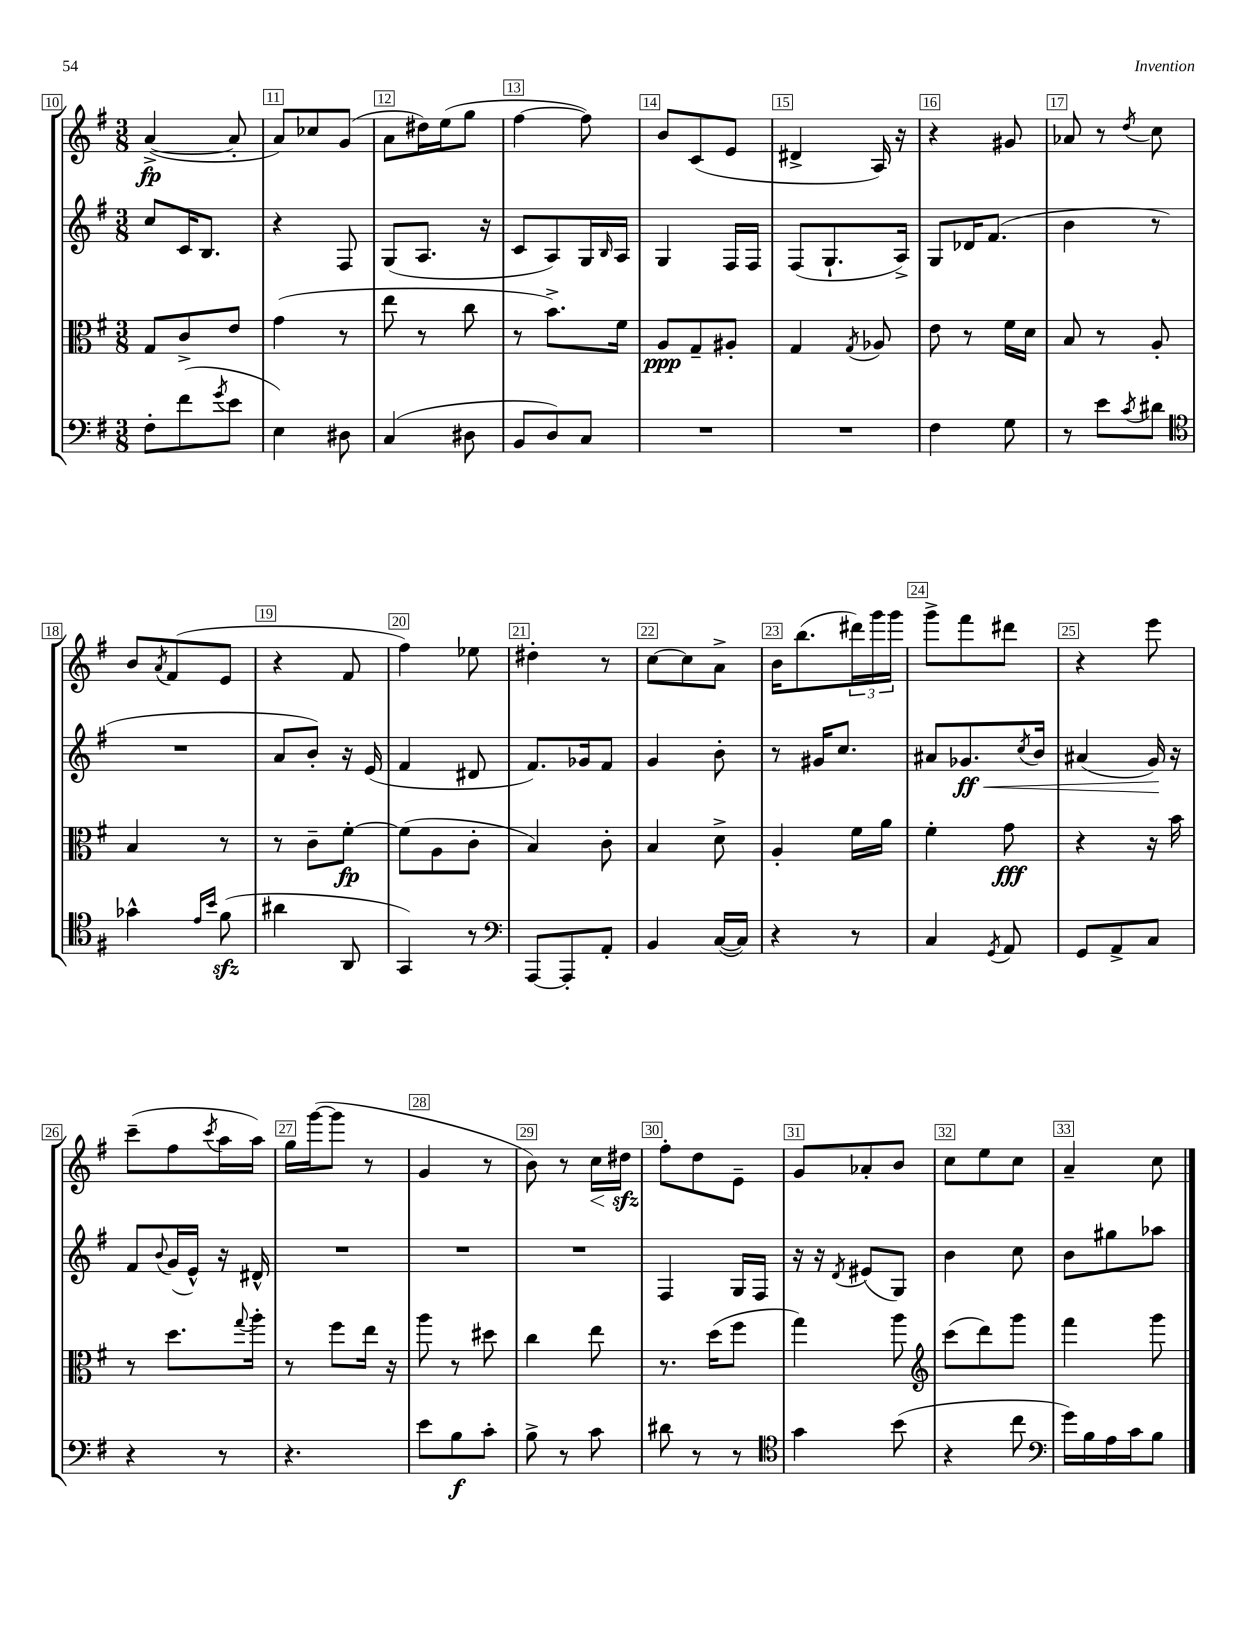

**kern	**kern	**kern	**kern
*staff4	*staff3	*staff2	*staff1
*clefF4	*clefC3	*clefG2	*clefG2
*k[f#]	*k[f#]	*k[f#]	*k[f#]
*M3/8	*M3/8	*M3/8	*M3/8
8F#'	8G	8cc	([4a^
(8f#	8c^	16c	.
.	.	8.B	.
8qg	.	.	.
8e	8e	.	8a']
=	=	=	=
4E)	(4g	4r	8a)
.	.	.	8cc-
8D#	8r	8F#	(8g
=	=	=	=
(4C	8ee	(8G	8a
.	8r	8.A	16dd#)
.	.	.	(16ee
8D#	8cc	.	8gg
.	.	16r	.
=	=	=	=
8BB	8r	8c	[4ff#
8D)	8.b^)	8A)	.
8C	.	16G	8ff#])
.	.	16qqB	.
.	16f#	16A	.
=	=	=	=
4.r	8A	4G	8b
.	8G~	.	(8c
.	8A#'	16F#	8e
.	.	16F#	.
=	=	=	=
4.r	4G	(8F#	4d#^
.	.	8.G`	.
.	8qG	.	.
.	8A-	.	16A)
.	.	16A^)	16r
=	=	=	=
4F#	8e	8G	4r
.	8r	16d-	.
.	.	(8.f#	.
8G	16f#	.	8g#
.	16d	.	.
=	=	=	=
8r	8B	4b	8a-
8e	8r	.	8r
8qc	.	.	8qdd
8d#	8A'	8r	8cc
=	=	=	=
*clefC4	*	*	*
4g-^^	4B	4.r	8b
.	.	.	8qa
.	.	.	(8f#
16qqe	.	.	.
16qqb	.	.	.
(8f#	8r	.	8e
=	=	=	=
4a#	8r	8a	4r
.	8c~	8b')	.
8AA	[8f#'	16r	8f#
.	.	(16e	.
=	=	=	=
4GG)	(8f#]	4f#	4ff#)
.	8A	.	.
8r	8c'	8d#	8ee-
=	=	=	=
*clefF4	*	*	*
[8AAA	4B)	8.f#)	4dd#'
8AAA']	.	.	.
.	.	16g-	.
8AA'	8c'	8f#	8r
=	=	=	=
4BB	4B	4g	[8cc
.	.	.	8cc]
([16C	8d^	8b'	8a^
16C])	.	.	.
=	=	=	=
4r	4A'	8r	16b
.	.	.	(8.bb
.	.	16g#	.
.	.	8.cc	.
8r	16f#	.	24ddd#)
.	.	.	24ggg
.	16a	.	.
.	.	.	24ggg
=	=	=	=
4C	4f#'	8a#	8ggg^
.	.	8.g-	8fff#
8qGG	.	.	.
8AA	8g	.	8ddd#
.	.	8qcc	.
.	.	16b	.
=	=	=	=
8GG	4r	(4a#	4r
8AA^	.	.	.
8C	16r	16g)	8eee
.	16b	16r	.
=	=	=	=
4r	8r	8f#	(8ccc~
.	.	8qqb	.
.	8.dd	(16g	8ff#
.	.	16e^^)	.
.	.	.	8qccc
8r	.	16r	16aa
.	8qqgg	.	.
.	16aa'	16d#^^	16aa)
=	=	=	=
4.r	8r	4.r	16gg
.	.	.	([16ggg
.	8ff#	.	8ggg]
.	16ee	.	8r
.	16r	.	.
=	=	=	=
8e	8aa	4.r	4g
8B	8r	.	.
8c'	8dd#	.	8r
=	=	=	=
8B^	4cc	4.r	8b)
8r	.	.	8r
8c	8ee	.	16cc
.	.	.	16dd#
=	=	=	=
8d#	8.r	4F#	8ff#'
8r	.	.	8dd
.	(16dd	.	.
8r	8ff#	16G	8e~
.	.	16F#	.
=	=	=	=
*clefC4	*	*	*
4g	4gg)	16r	8g
.	.	16r	.
.	.	8qd	.
.	.	(8e#	8a-'
(8b	8aa	8G)	8b
=	=	=	=
*	*clefG2	*	*
4r	(8ccc	4b	8cc
.	8ddd)	.	8ee
8cc	8ggg	8cc	8cc
=	=	=	=
*clefF4	*	*	*
16g)	4fff#	8b	4a~
16B	.	.	.
16A	.	8gg#	.
16c	.	.	.
8B	8ggg	8aa-	8cc
==	==	==	==
*-	*-	*-	*-
